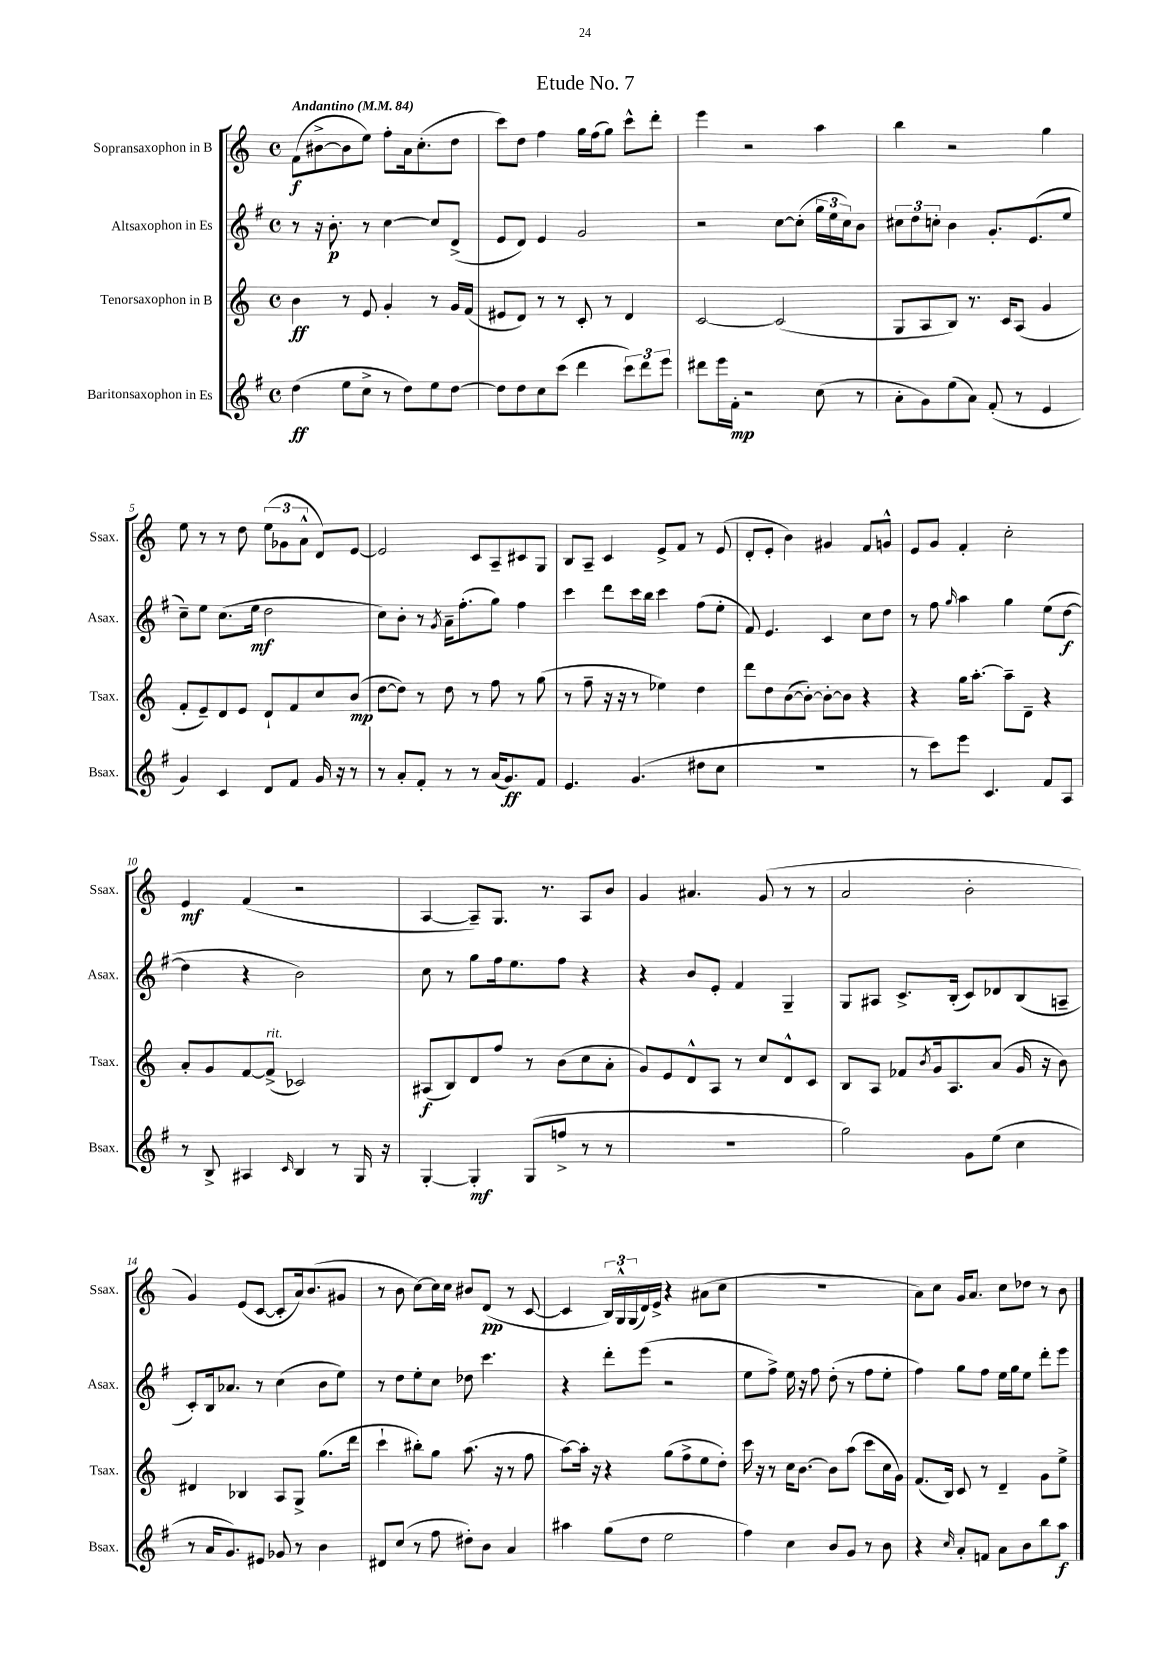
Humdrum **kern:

**kern	**dynam	**kern	**dynam	**kern	**dynam	**kern	**dynam
*part4	*part4	*part3	*part3	*part2	*part2	*part1	*part1
*staff4	*staff4	*staff3	*staff3	*staff2	*staff2	*staff1	*staff1
*I"Baritonsaxophon in Es	*	*I"Tenorsaxophon in B	*	*I"Altsaxophon in Es	*	*I"Sopransaxophon in B	*
*I'Bsax.	*	*I'Tsax.	*	*I'Asax.	*	*I'Ssax.	*
*clefG2	*	*clefG2	*	*clefG2	*	*clefG2	*
*k[f#]	*	*k[]	*	*k[f#]	*	*k[]	*
*M4/4	*	*M4/4	*	*M4/4	*	*M4/4	*
*met(c)	*	*met(c)	*	*met(c)	*	*met(c)	*
*MM84	*	*MM84	*	*MM84	*	*MM84	*
=1	=1	=1	=1	=1	=1	=1	=1
!	!	!	!	!	!	!LO:TX:a:B:t=Andantino	!
(4dd\	ff	4b\	ff	8r	.	(8f\L	f
.	.	.	.	16r	.	[8b#X^\	.
.	.	.	.	8.b'\	p	.	.
8ee\L	.	8r	.	.	.	8b#\]	.
8cc^\J	.	8e/	.	8r	.	8ee\J)	.
8r	.	4g'/	.	[4cc\	.	8ff'\L	.
8dd\L)	.	.	.	.	.	16a\k	.
.	.	.	.	.	.	(8.cc'\	.
8ee\	.	8r	.	8cc/L]	.	.	.
[8dd\J	.	16g/LL	.	(8d^/J	.	8dd\J	.
.	.	(16f/JJ	.	.	.	.	.
=2	=2	=2	=2	=2	=2	=2	=2
8dd\L]	.	8e#X/L	.	8e/L	.	8ccc\L)	.
8dd\	.	8d/J)	.	8d/J)	.	8dd\J	.
8cc\	.	8r	.	4e/	.	4ff\	.
(8ccc\J	.	8r	.	.	.	.	.
4ddd\	.	8c'/	.	2g/	.	16gg\LL	.
.	.	.	.	.	.	(16ff\J	.
.	.	8r	.	.	.	8gg\J)	.
12ccc\L)	.	4d/	.	.	.	8ccc^^\L	.
12ddd\	.	.	.	.	.	.	.
.	.	.	.	.	.	8ddd'\J	.
12eee\J	.	.	.	.	.	.	.
=3	=3	=3	=3	=3	=3	=3	=3
8ddd#X\L	.	[2c/	.	2r	.	4eee\	.
16eee\L	.	.	.	.	.	.	.
16f#'\JJ	mp	.	.	.	.	.	.
2r	.	.	.	.	.	2r	.
.	.	(2c/]	.	[8cc\L	.	.	.
.	.	.	.	(8cc'\J]	.	.	.
(8cc\	.	.	.	24gg\LL	.	4aa\	.
.	.	.	.	24ee\	.	.	.
.	.	.	.	24cc\J)	.	.	.
8r	.	.	.	8b\J	.	.	.
=4	=4	=4	=4	=4	=4	=4	=4
8a'\L	.	8G/L	.	12cc#X\L	.	4bb\	.
.	.	.	.	12dd\	.	.	.
8g\)	.	8A/	.	.	.	.	.
.	.	.	.	12ccn'\J	.	.	.
(8ee\	.	8B/J)	.	4b\	.	2r	.
8a\J)	.	8.r	.	.	.	.	.
(8f#'/	.	.	.	8.g'/L	.	.	.
.	.	16c/KL	.	.	.	.	.
8r	.	(8A/J	.	.	.	.	.
.	.	.	.	(8.e/	.	.	.
4e/	.	4g/	.	.	.	4gg\	.
.	.	.	.	8ee/J	.	.	.
!!LO:LB:g=z
=5	=5	=5	=5	=5	=5	=5	=5
4g/)	.	8f'/L	.	8cc~\L)	.	8ee\	.
.	.	8e~/)	.	8ee\J	.	8r	.
4c/	.	8d/	.	(8.cc\L	.	8r	.
.	.	8e/J	.	.	.	8dd\	.
.	.	.	.	16ee\Jk	mf	.	.
8d/L	.	8d`/L	.	2dd\	.	(12ee\L	.
.	.	.	.	.	.	12g-X\	.
8f#/J	.	8f/	.	.	.	.	.
.	.	.	.	.	.	12a^^\J	.
16g/	.	8cc/	.	.	.	8d/L)	.
16r	.	.	.	.	.	.	.
8r	.	(8b/J	mp	.	.	[8e/J	.
=6	=6	=6	=6	=6	=6	=6	=6
8r	.	[8dd\L	.	8cc\L)	.	2e/]	.
8a'/L	.	8dd\J])	.	8b'\J	.	.	.
8f#'/J	.	8r	.	8r	.	.	.
.	.	.	.	8qg/	.	.	.
8r	.	8dd\	.	16a~\KL	.	.	.
.	.	.	.	(8.ff#'\	.	.	.
8r	.	8r	.	.	.	8c/L	.
(16a/KL	.	8ff\	.	8gg\J)	.	8A~/	.
8.g/)	ff	.	.	.	.	.	.
.	.	8r	.	4ff#\	.	8c#X/	.
8f#/J	.	(8gg\	.	.	.	8G/J	.
=7	=7	=7	=7	=7	=7	=7	=7
4.e/	.	8r	.	4ccc\	.	8B/L	.
.	.	8ff~\	.	.	.	8A~/J	.
.	.	16r	.	8ddd\L	.	4c/	.
.	.	16r	.	.	.	.	.
(4.g/	.	8r	.	16ccc\L	.	.	.
.	.	.	.	16bb\JJ	.	.	.
.	.	4ee-X\)	.	4ccc\	.	8e^/L	.
.	.	.	.	.	.	8f/J	.
8dd#X\L	.	4dd\	.	(8ff#\L	.	8r	.
8cc\J	.	.	.	8ee'\J	.	(8e/	.
=8	=8	=8	=8	=8	=8	=8	=8
1r	.	8ddd\L	.	8f#/)	.	8d'/L	.
.	.	8dd\	.	4.e/	.	8e'/J	.
.	.	([8b\	.	.	.	4b\)	.
.	.	8b'\J_)	.	.	.	.	.
.	.	8b'\L_	.	4c/	.	4g#X/	.
.	.	8b\J]	.	.	.	.	.
.	.	4r	.	8cc\L	.	8f/L	.
.	.	.	.	8dd\J	.	8gn^^/J	.
=9	=9	=9	=9	=9	=9	=9	=9
8r	.	4r	.	8r	.	8e/L	.
8ccc\L)	.	.	.	8ff#\	.	8g/J	.
.	.	.	.	16qqgg/	.	.	.
8eee\J	.	16gg\KL	.	4aa\	.	4f'/	.
.	.	[8.aa'\J	.	.	.	.	.
4.c/	.	.	.	.	.	.	.
.	.	8aa~\L]	.	4gg\	.	2cc'\	.
.	.	8d~\J	.	.	.	.	.
8f#/L	.	4r	.	(8ee\L	.	.	.
8A/J	.	.	.	[8dd\J	f	.	.
!!LO:LB:g=z
=10	=10	=10	=10	=10	=10	=10	=10
8r	.	8a'/L	.	4dd\]	.	4e/	mf
8B^/	.	8g/	.	.	.	.	.
4A#X/	.	[8f/	.	4r	.	(4f/	.
!	!	!LO:TX:a:i:t=rit.	!	!	!	!	!
.	.	(8f^/J]	.	.	.	.	.
16qqc/	.	.	.	.	.	.	.
4B/	.	2c-X/)	.	2b\)	.	2r	.
8r	.	.	.	.	.	.	.
16G/	.	.	.	.	.	.	.
16r	.	.	.	.	.	.	.
=11	=11	=11	=11	=11	=11	=11	=11
[4G'/	.	(8A#X/L	f	8cc\	.	[4A/	.
.	.	8B/)	.	8r	.	.	.
4G'/]	mf	8d/	.	8gg\L	.	8A~/L])	.
.	.	8ff/J	.	16ff#\k	.	8.G/J	.
.	.	.	.	8.ee\	.	.	.
(8G/L	.	8r	.	.	.	.	.
.	.	.	.	.	.	8.r	.
8ffn^/J	.	(8b\L	.	8ff#\J	.	.	.
8r	.	8cc\	.	4r	.	8A/L	.
8r	.	8a'\J	.	.	.	8b/J	.
=12	=12	=12	=12	=12	=12	=12	=12
1r	.	8g/L)	.	4r	.	4g/	.
.	.	8e/	.	.	.	.	.
.	.	8d^^/	.	8b/L	.	4.a#X/	.
.	.	8A/J	.	8e'/J	.	.	.
.	.	8r	.	4f#/	.	.	.
.	.	8cc/L	.	.	.	(8g/	.
.	.	8d^^/	.	4G~/	.	8r	.
.	.	8c/J	.	.	.	8r	.
=13	=13	=13	=13	=13	=13	=13	=13
2gg\)	.	8B/L	.	8G/L	.	2a/	.
.	.	8A/J	.	8A#X/J	.	.	.
.	.	8f-X/L	.	8.c^/L	.	.	.
.	.	8qb/	.	.	.	.	.
.	.	16g/k	.	.	.	.	.
.	.	8.A/	.	(16B'/Jk	.	.	.
8g\L	.	.	.	8c/L)	.	2b'\	.
(8ee\J	.	(8a/J	.	8d-X/	.	.	.
4cc\	.	16g/	.	(8B/	.	.	.
.	.	16r	.	.	.	.	.
.	.	8b\)	.	8An~/J	.	.	.
!!LO:LB:g=z
=14	=14	=14	=14	=14	=14	=14	=14
8r	.	4d#X/	.	8c'/L)	.	4g/)	.
16a/KL	.	.	.	16B/k	.	.	.
8.g/)	.	.	.	8.a-X/J	.	.	.
.	.	4B-X/	.	.	.	(8e/L	.
8e#X/J	.	.	.	8r	.	[8c/J	.
8g-X/	.	8A/L	.	(4cc\	.	8c'/L]	.
8r	.	8G^/J	.	.	.	16a/k)	.
.	.	.	.	.	.	(8.b/	.
4b\	.	(8.gg\L	.	8b\L	.	.	.
.	.	.	.	8ee\J)	.	8g#X/J	.
.	.	16ddd\Jk	.	.	.	.	.
=15	=15	=15	=15	=15	=15	=15	=15
8d#X/L	.	4ccc`\	.	8r	.	8r	.
(8cc/J	.	.	.	8dd\L	.	8b\	.
8r	.	8bb#X'\L)	.	8ee'\	.	[8cc\L)	.
8ff#\	.	8gg\J	.	8cc\J	.	16cc\L]	.
.	.	.	.	.	.	16cc\JJ	.
8dd#X'\L)	.	(8.aa\	.	8dd-X\	.	8b#X/L	.
8b\J	.	.	.	4.ccc\	.	(8d/J	pp
.	.	16r	.	.	.	.	.
4a/	.	8r	.	.	.	8r	.
.	.	8ff\	.	.	.	[8c/	.
=16	=16	=16	=16	=16	=16	=16	=16
4aa#X\	.	[8aa\L)	.	4r	.	4c/]	.
.	.	16aa'\Jk]	.	.	.	.	.
.	.	16r	.	.	.	.	.
(8gg\L	.	4r	.	8ddd'\L	.	24B/LL)	.
.	.	.	.	.	.	24G^^/	.
.	.	.	.	.	.	(24G/	.
8dd\J	.	.	.	(8eee\J	.	16d/)	.
.	.	.	.	.	.	16e^/JJ	.
2ee\	.	(8gg\L	.	2r	.	4r	.
.	.	8ff^\	.	.	.	.	.
.	.	8ee\	.	.	.	(8a#X\L	.
.	.	8dd'\J)	.	.	.	8cc\J	.
=17	=17	=17	=17	=17	=17	=17	=17
4ff#\)	.	16ccc\	.	8ee\L	.	1r	.
.	.	16r	.	.	.	.	.
.	.	8r	.	8ff#^\J)	.	.	.
4cc\	.	16cc\KL	.	16ee\	.	.	.
.	.	[8.b\J	.	16r	.	.	.
.	.	.	.	8ff#\	.	.	.
8b/L	.	8b\L]	.	(8dd'\	.	.	.
8g/J	.	(8aa\J	.	8r	.	.	.
8r	.	8ccc\L	.	8ff#\L	.	.	.
8b\	.	16cc\L	.	8ee'\J	.	.	.
.	.	16g\JJ)	.	.	.	.	.
=18	=18	=18	=18	=18	=18	=18	=18
4r	.	(8.f/L	.	4ff#\)	.	8a\L)	.
.	.	.	.	.	.	8cc\J	.
.	.	16B/Jk)	.	.	.	.	.
16qqcc/	.	.	.	.	.	.	.
8a'/L	.	8c/	.	8gg\L	.	16g/KL	.
.	.	.	.	.	.	8.a/J	.
8fn/J	.	8r	.	8ff#\J	.	.	.
8a\L	.	4d~/	.	16ee\LL	.	8cc\L	.
.	.	.	.	16gg\J	.	.	.
8b\	.	.	.	8ee\J	.	8dd-X\J	.
8bb\	.	8g\L	.	8ddd'\L	.	8r	.
8aa\J	f	8ee^\J	.	8eee\J	.	8b\	.
==	==	==	==	==	==	==	==
*-	*-	*-	*-	*-	*-	*-	*-
